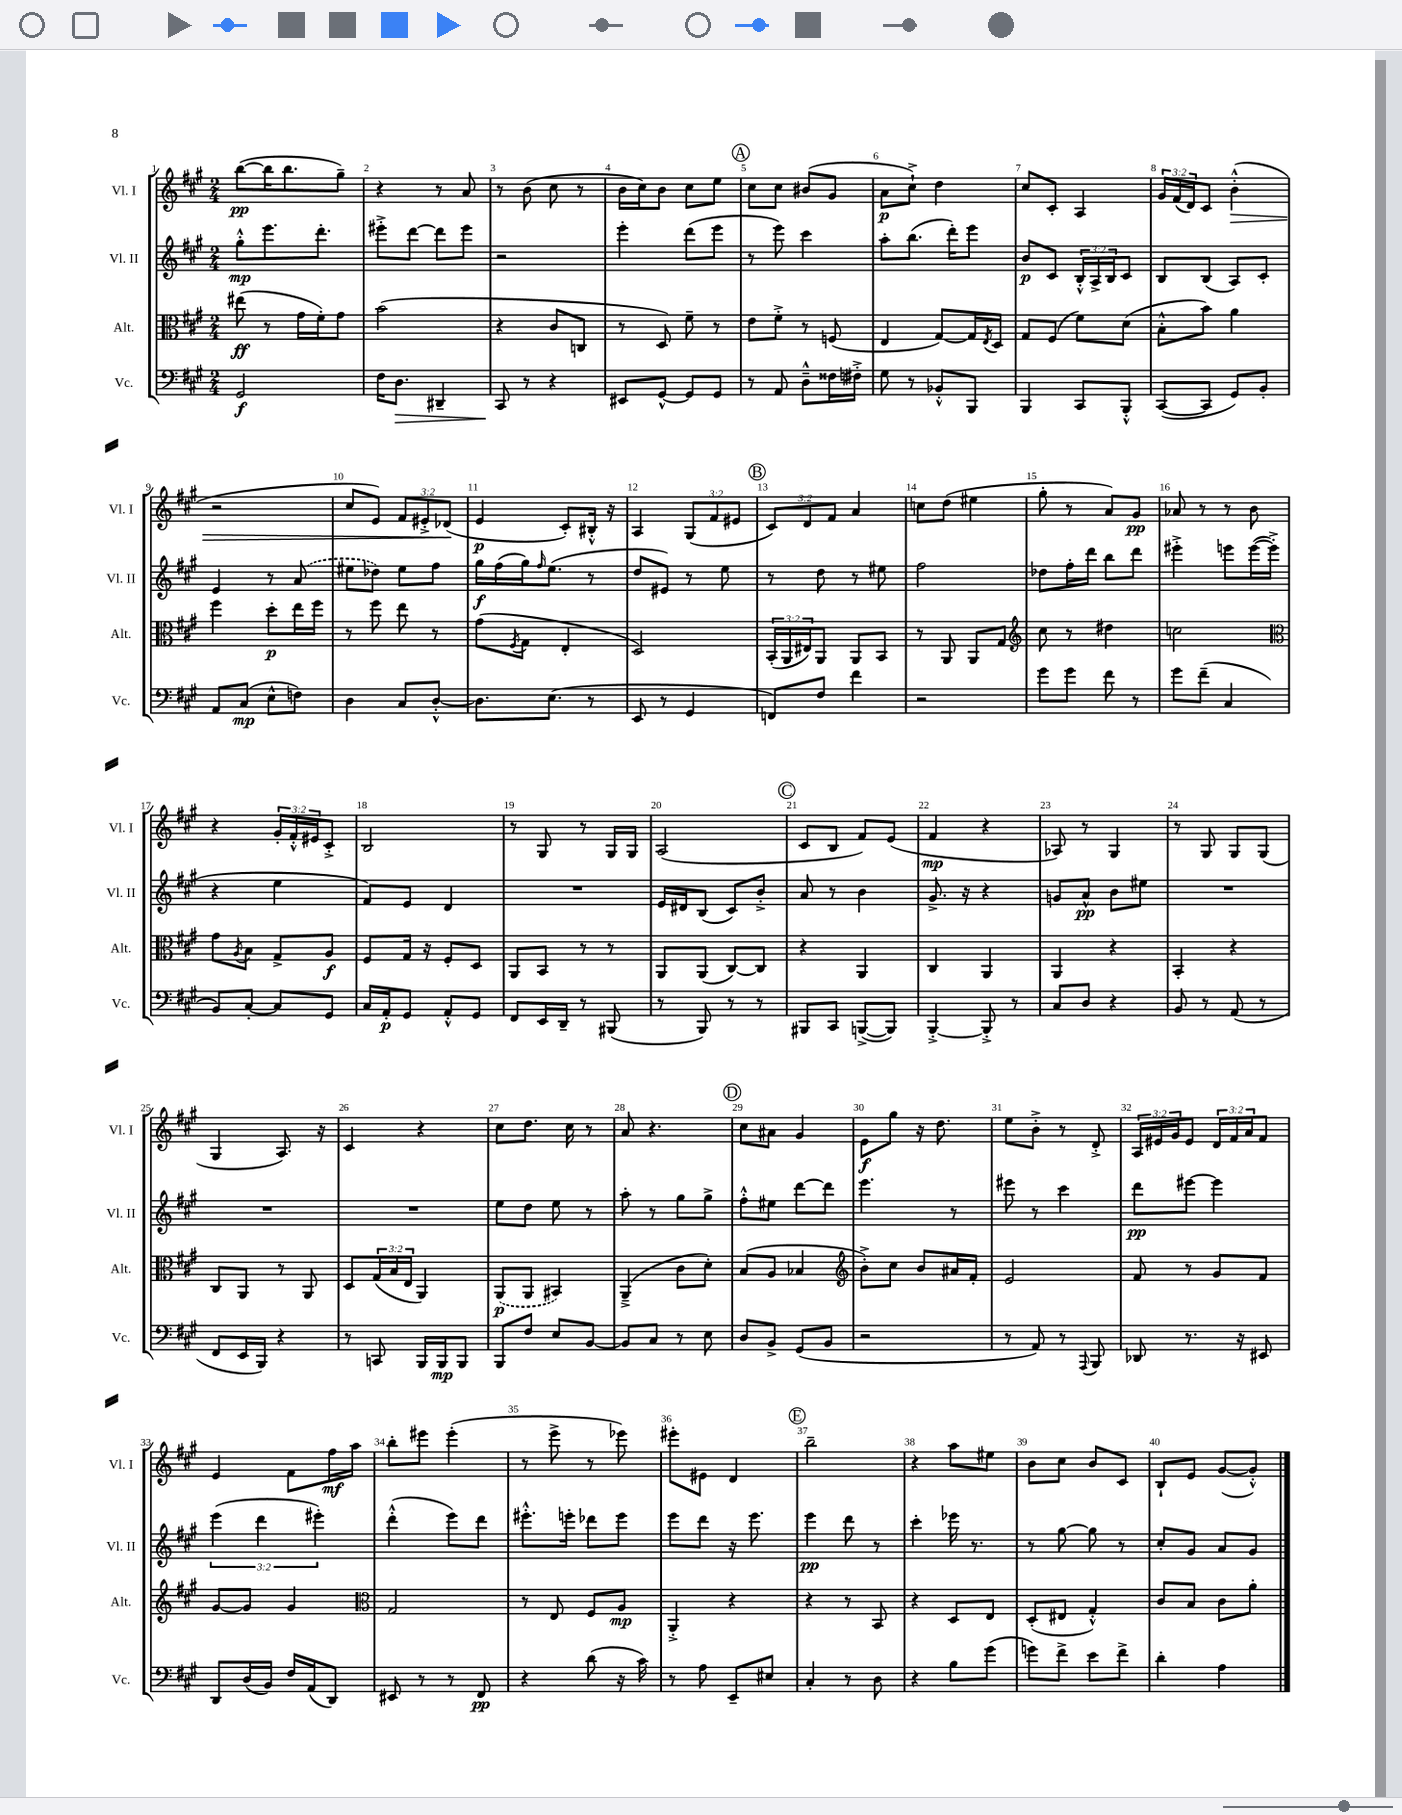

**kern	**dynam	**kern	**dynam	**kern	**dynam	**kern	**dynam
*part4	*part4	*part3	*part3	*part2	*part2	*part1	*part1
*staff4	*staff4	*staff3	*staff3	*staff2	*staff2	*staff1	*staff1
*I"Vc.	*	*I"Alt.	*	*I"Vl. II	*	*I"Vl. I	*
*I'Vc.	*	*I'Alt.	*	*I'Vl. II	*	*I'Vl. I	*
*clefF4	*	*clefC3	*	*clefG2	*	*clefG2	*
*k[f#c#g#]	*	*k[f#c#g#]	*	*k[f#c#g#]	*	*k[f#c#g#]	*
*M2/4	*	*M2/4	*	*M2/4	*	*M2/4	*
=1	=1	=1	=1	=1	=1	=1	=1
2GG#/	f	(8ee#X\	ff	8gg#'^^\L	mp	([8bb\L	pp
.	.	8r	.	8.eee\	.	16bb\K]	.
.	.	.	.	.	.	8.bb\	.
.	.	16g#\LL	.	.	.	.	.
.	.	16f#'\J)	.	8.ddd'\J	.	.	.
.	.	8g#\J	.	.	.	8gg#~\J)	.
=2	=2	=2	=2	=2	=2	=2	=2
16F#\KL	.	(2b\	.	8eee#X'^\L	.	4r	.
!	!LO:HP:b	!	!	!	!	!	!
8.D\J	>	.	.	.	.	.	.
.	.	.	.	[8ddd\J	.	.	.
4DD#X~/	.	.	.	8ddd\L]	.	8r	.
.	.	.	.	8eee#\J	.	8a/	.
=3	=3	=3	=3	=3	=3	=3	=3
8CC#/	.	4r	.	2r	.	8r	.
8r	]	.	.	.	.	(8b\	.
4r	.	8c#/L	.	.	.	8cc#\	.
.	.	8Cn/J	.	.	.	8r	.
=4	=4	=4	=4	=4	=4	=4	=4
8EE#X/L	.	8r	.	4eee'\	.	16b\LL	.
.	.	.	.	.	.	16cc#\J)	.
[8GG#^^/J	.	8D/)	.	.	.	8b\J	.
8GG#/L]	.	8f#~\	.	(8ddd\L	.	8cc#\L	.
8GG#/J	.	8r	.	8eee\J	.	8ee\J	.
!!LO:REH:place=s1:t=A
=5	=5	=5	=5	=5	=5	=5	=5
8r	.	8e\L	.	8r	.	8cc#\L	.
8AA/	.	8f#'^\J	.	8eee\)	.	8cc#\J	.
8D~^^\L	.	8r	.	4ccc#\	.	(8b#X/L	.
16F##X\L	.	(8Fn/	.	.	.	8g#/J	.
16F#X'^\JJ	.	.	.	.	.	.	.
=6	=6	=6	=6	=6	=6	=6	=6
8G#\	.	4E/	.	8aa'\L	.	8a\L	p
8r	.	.	.	(8.bb\J	.	8cc#`^\J)	.
8BB-X'^^/L	.	[8G#/L)	.	.	.	4dd\	.
.	.	.	.	16ddd'\KL)	.	.	.
8BBB/J	.	16G#/L]	.	8eee\J	.	.	.
.	.	8qE/	.	.	.	.	.
.	.	16D/JJ	.	.	.	.	.
=7	=7	=7	=7	=7	=7	=7	=7
4BBB/	.	8G#/L	.	8b/L	p	8cc#/L	.
.	.	(8F#/J	.	8c#/J	.	8c#'/J	.
8CC#/L	.	8f#\L)	.	24B'^^/LL	.	4A/	.
.	.	.	.	24A^/	.	.	.
.	.	.	.	24B/J	.	.	.
8BBB'^^/J	.	(8d\J	.	8c#/J	.	.	.
=8	=8	=8	=8	=8	=8	=8	=8
([8CC#/L	.	8B'^^\L	.	8B/L	.	24g#/LL	.
.	.	.	.	.	.	(24f#/	.
.	.	.	.	.	.	24d/J)	.
8CC#/J]	.	8b\J)	.	(8B/J	.	8c#/J	.
!	!	!	!	!	!	!	!LO:HP:b
8GG#/L)	.	4a\	.	8A/L)	.	(4b'^^\	>
8BB'/J	.	.	.	8c#'/J	.	.	.
!!LO:LB:g=z
=9	=9	=9	=9	=9	=9	=9	=9
8AA/L	.	4ff#\	.	4e/	.	2r	.
(8C#/J	mp	.	.	.	.	.	.
8E^^\L	.	8dd'\L	p	8r	.	.	.
8Fn\J)	.	16ee\L	.	(8a/	.	.	.
.	.	16ff#\JJ	.	.	.	.	.
=10	=10	=10	=10	=10	=10	=10	=10
4D\	.	8r	.	8ee#X\L	.	8cc#/L	.
.	.	8ff#\	.	8dd-X\J)	.	8e/J)	.
8C#/L	.	8ee\	.	8ee#\L	.	12f#/L	.
.	.	.	.	.	.	12e#X'^/	.
[8D'^^/J	.	8r	.	8ff#\J	.	.	.
.	.	.	.	.	.	(12d-X/J	.
.	.	.	.	.	.	.	]
=11	=11	=11	=11	=11	=11	=11	=11
8.D\L]	.	(8g#\L	.	16gg#\LL	f	4e/	p
.	.	.	.	(16ff#\	.	.	.
.	.	8qF#/	.	.	.	.	.
.	.	8G#\J	.	16gg#\J)	.	.	.
.	.	.	.	16qqff#/	.	.	.
(8.E\J	.	.	.	(8.ee\J	.	.	.
.	.	4E'/	.	.	.	8c#'/L)	.
8r	.	.	.	8r	.	16B#X'^^/Jk	.
.	.	.	.	.	.	16r	.
=12	=12	=12	=12	=12	=12	=12	=12
8EE/	.	2D/)	.	8dd/L	.	4A/	.
8r	.	.	.	8e#X/J)	.	.	.
4GG#/	.	.	.	8r	.	(12G#/L	.
.	.	.	.	.	.	12f#/	.
.	.	.	.	8ee\	.	.	.
.	.	.	.	.	.	12e#X/J	.
!!LO:REH:place=s1:t=B
=13	=13	=13	=13	=13	=13	=13	=13
8FFn/L)	.	(24BB'/LL	.	8r	.	12c#/L)	.
.	.	24AA/	.	.	.	.	.
.	.	24E#X/J)	.	.	.	12d/	.
8F#/J	.	8AA/J	.	8dd\	.	.	.
.	.	.	.	.	.	12f#/J	.
4f#\	.	8AA/L	.	8r	.	4a/	.
.	.	8BB/J	.	8ee#X\	.	.	.
=14	=14	=14	=14	=14	=14	=14	=14
2r	.	8r	.	2ff#\	.	8ccn\L	.
.	.	8AA/	.	.	.	(8dd\J	.
.	.	8AA/L	.	.	.	4ee#X\	.
.	.	8G#/J	.	.	.	.	.
=15	=15	=15	=15	=15	=15	=15	=15
*	*	*clefG2	*	*	*	*	*
8g#\L	.	8cc#\	.	8dd-X\L	.	8gg#'\	.
8g#\J	.	8r	.	16ff#'\L	.	8r	.
.	.	.	.	16ddd\JJ	.	.	.
8f#\	.	4dd#X\	.	8bb\L	.	8a/L)	.
8r	.	.	.	8ddd\J	.	8g#/J	pp
=16	=16	=16	=16	=16	=16	=16	=16
8g#\L	.	2ccn\	.	4eee#X'^\	.	8a-X/	.
(8f#~\J	.	.	.	.	.	8r	.
4C#/	.	.	.	8eeen\L	.	8r	.
.	.	.	.	([16eee\L	.	8b\	.
.	.	.	.	16eee'^\JJ]	.	.	.
!!LO:LB:g=z
=17	=17	=17	=17	=17	=17	=17	=17
*	*	*clefC3	*	*	*	*	*
8BB/L)	.	8g#\L	.	4r	.	4r	.
.	.	8qA/	.	.	.	.	.
[8C#'/J	.	8B\J	.	.	.	.	.
8C#/L]	.	8G#^/L	.	4ee\	.	24g#'/LL	.
.	.	.	.	.	.	24f#'^^/	.
.	.	.	.	.	.	24e#X/J	.
8GG#/J	.	8A/J	f	.	.	8c#'^/J	.
=18	=18	=18	=18	=18	=18	=18	=18
16C#/LL	.	8F#/L	.	8f#/L)	.	2B/	.
16AA'/J	p	.	.	.	.	.	.
8GG#/J	.	16G#/Jk	.	8e/J	.	.	.
.	.	16r	.	.	.	.	.
8AA'^^/L	.	8F#'/L	.	4d/	.	.	.
8GG#/J	.	8D/J	.	.	.	.	.
=19	=19	=19	=19	=19	=19	=19	=19
8FF#/L	.	8AA/L	.	2r	.	8r	.
16EE/L	.	8BB/J	.	.	.	8G#/	.
16DD~/JJ	.	.	.	.	.	.	.
8r	.	8r	.	.	.	8r	.
(8BBB#X/	.	8r	.	.	.	16G#/LL	.
.	.	.	.	.	.	16G#/JJ	.
=20	=20	=20	=20	=20	=20	=20	=20
8r	.	8AA/L	.	16e/LL	.	(2A/	.
.	.	.	.	16d#X/J	.	.	.
8BBB/)	.	(8AA/J	.	(8B/J	.	.	.
8r	.	[8C#/L)	.	8c#/L)	.	.	.
8r	.	8C#/J]	.	8b'^/J	.	.	.
!!LO:REH:place=s1:t=C
=21	=21	=21	=21	=21	=21	=21	=21
8BBB#X/L	.	4r	.	8a/	.	8c#/L	.
8CC#/J	.	.	.	8r	.	8B/J	.
([8BBBn^/L	.	4AA/	.	4b\	.	8f#/L)	.
8BBB/J])	.	.	.	.	.	(8e/J	.
=22	=22	=22	=22	=22	=22	=22	=22
[4BBB'^/	.	4C#/	.	8.g#^/	.	4f#/	mp
.	.	.	.	16r	.	.	.
8BBB'^/]	.	4AA/	.	4r	.	4r	.
8r	.	.	.	.	.	.	.
=23	=23	=23	=23	=23	=23	=23	=23
8C#/L	.	4AA/	.	8gn/L	.	8A-X/)	.
8D/J	.	.	.	8a^^/J	pp	8r	.
4r	.	4r	.	8b\L	.	4G#/	.
.	.	.	.	8ee#X\J	.	.	.
=24	=24	=24	=24	=24	=24	=24	=24
8BB/	.	4BB'/	.	2r	.	8r	.
8r	.	.	.	.	.	8G#/	.
(8AA/	.	4r	.	.	.	8G#/L	.
8r	.	.	.	.	.	(8G#/J	.
!!LO:LB:g=z
=25	=25	=25	=25	=25	=25	=25	=25
8FF#/L	.	8C#/L	.	2r	.	4G#/	.
16EE/L	.	8AA/J	.	.	.	.	.
16BBB/JJ)	.	.	.	.	.	.	.
4r	.	8r	.	.	.	8.A/)	.
.	.	8AA/	.	.	.	.	.
.	.	.	.	.	.	16r	.
=26	=26	=26	=26	=26	=26	=26	=26
8r	.	8D/L	.	2r	.	4c#/	.
8CCn/	.	(24G#/L	.	.	.	.	.
.	.	24B/	.	.	.	.	.
.	.	24E/JJ	.	.	.	.	.
16BBB/LL	.	4AA/)	.	.	.	4r	.
16BBB/J	mp	.	.	.	.	.	.
8BBB/J	.	.	.	.	.	.	.
=27	=27	=27	=27	=27	=27	=27	=27
8BBB/L	.	(8AA/L	p	8ee\L	.	8cc#\L	.
8F#/J	.	8AA/J	.	8dd\J	.	8.dd\J	.
8E/L	.	4BB#X/)	.	8ee\	.	.	.
.	.	.	.	.	.	16cc#\	.
[8BB/J	.	.	.	8r	.	8r	.
=28	=28	=28	=28	=28	=28	=28	=28
8BB/L]	.	(4AA~^/	.	8aa'\	.	8a/	.
8C#/J	.	.	.	8r	.	4.r	.
8r	.	8c#\L	.	8gg#\L	.	.	.
8E\	.	8d'\J)	.	8gg#^\J	.	.	.
!!LO:REH:place=s1:t=D
=29	=29	=29	=29	=29	=29	=29	=29
8D/L	.	(8B/L	.	8ff#'^^\L	.	8cc#\L	.
8BB^/J	.	8A/J	.	8ee#X\J	.	8a#X\J	.
(8GG#/L	.	4B-X/	.	[8ddd\L	.	4g#/	.
8BB/J	.	.	.	8ddd\J]	.	.	.
=30	=30	=30	=30	=30	=30	=30	=30
*	*	*clefG2	*	*	*	*	*
2r	.	8b'^\L)	.	4.eee\	.	8e\L	f
.	.	8cc#\J	.	.	.	8gg#\J	.
.	.	8b/L	.	.	.	16r	.
.	.	.	.	.	.	8.dd\	.
.	.	16a#X/L	.	8r	.	.	.
.	.	16f#'/JJ	.	.	.	.	.
=31	=31	=31	=31	=31	=31	=31	=31
8r	.	2e/	.	8eee#X\	.	8ee\L	.
8AA/)	.	.	.	8r	.	8b'^\J	.
8r	.	.	.	4ccc#\	.	8r	.
8qqAAA/	.	.	.	.	.	.	.
8BBB/	.	.	.	.	.	8d'^/	.
=32	=32	=32	=32	=32	=32	=32	=32
8DD-X/	.	8f#/	.	8ddd\L	pp	24A/LL	.
.	.	.	.	.	.	24e#X/	.
.	.	.	.	.	.	24g#/J	.
8.r	.	8r	.	[8eee#X\J	.	8e#/J	.
.	.	8g#/L	.	4eee#\]	.	24d/LL	.
.	.	.	.	.	.	24f#/	.
16r	.	.	.	.	.	.	.
.	.	.	.	.	.	24a/J	.
8EE#X/	.	8f#/J	.	.	.	8f#/J	.
!!LO:LB:g=z
=33	=33	=33	=33	=33	=33	=33	=33
8DD/L	.	[8g#/L	.	(6eee\	.	4e/	.
(16D/L	.	8g#/J]	.	.	.	.	.
.	.	.	.	6ddd\	.	.	.
16BB/JJ)	.	.	.	.	.	.	.
16F#/LL	.	4g#/	.	.	.	8f#\L	.
(16AA/J	.	.	.	.	.	.	.
.	.	.	.	6eee#X'\)	.	.	.
8DD/J)	.	.	.	.	.	16ff#\L	mf
.	.	.	.	.	.	16aa\JJ	.
=34	=34	=34	=34	=34	=34	=34	=34
*	*	*clefC3	*	*	*	*	*
8EE#X/	.	2G#/	.	(4ddd'^^\	.	8bb'\L	.
8r	.	.	.	.	.	8eee#X\J	.
8r	.	.	.	8eee\L)	.	(4eee#'\	.
8FF#/	pp	.	.	8ddd\J	.	.	.
=35	=35	=35	=35	=35	=35	=35	=35
4r	.	8r	.	8.eee#X'^^\L	.	8r	.
.	.	8E/	.	.	.	8eee^\	.
.	.	.	.	16eeen'\Jk	.	.	.
(8d\	.	8F#/L	.	8ddd-X\L	.	8r	.
16r	.	8A/J	mp	8eee\J	.	8eee-X\)	.
16c#\)	.	.	.	.	.	.	.
=36	=36	=36	=36	=36	=36	=36	=36
8r	.	4AA'^/	.	8eee\L	.	8eee#X'\L	.
8A\	.	.	.	8ddd\J	.	8e#X\J	.
8EE~/L	.	4r	.	16r	.	4d/	.
.	.	.	.	8.eee\	.	.	.
8E#X/J	.	.	.	.	.	.	.
!!LO:REH:place=s1:t=E
=37	=37	=37	=37	=37	=37	=37	=37
4C#'/	.	4r	.	4eee\	pp	2bb~\	.
8r	.	8r	.	8ddd\	.	.	.
8D\	.	8BB/	.	8r	.	.	.
=38	=38	=38	=38	=38	=38	=38	=38
4r	.	4r	.	4ccc#'\	.	4r	.
8B\L	.	8D/L	.	16eee-X\	.	8aa\L	.
.	.	.	.	8.r	.	.	.
(8g#\J	.	8E/J	.	.	.	8ee#X\J	.
=39	=39	=39	=39	=39	=39	=39	=39
8gn\L)	.	(8D'/L	.	8r	.	8b\L	.
8f#^\J	.	8E#X/J	.	[8gg#\	.	8cc#\J	.
8e\L	.	4G#'^^/)	.	8gg#\]	.	8b/L	.
8f#^\J	.	.	.	8r	.	8c#/J	.
=40	=40	=40	=40	=40	=40	=40	=40
4d'\	.	8c#/L	.	8cc#'/L	.	8B`/L	.
.	.	8B/J	.	8g#/J	.	8e/J	.
4A\	.	8c#\L	.	8a/L	.	([8g#/L	.
.	.	8a'\J	.	8g#/J	.	8g#'^^/J])	.
==	==	==	==	==	==	==	==
*-	*-	*-	*-	*-	*-	*-	*-
